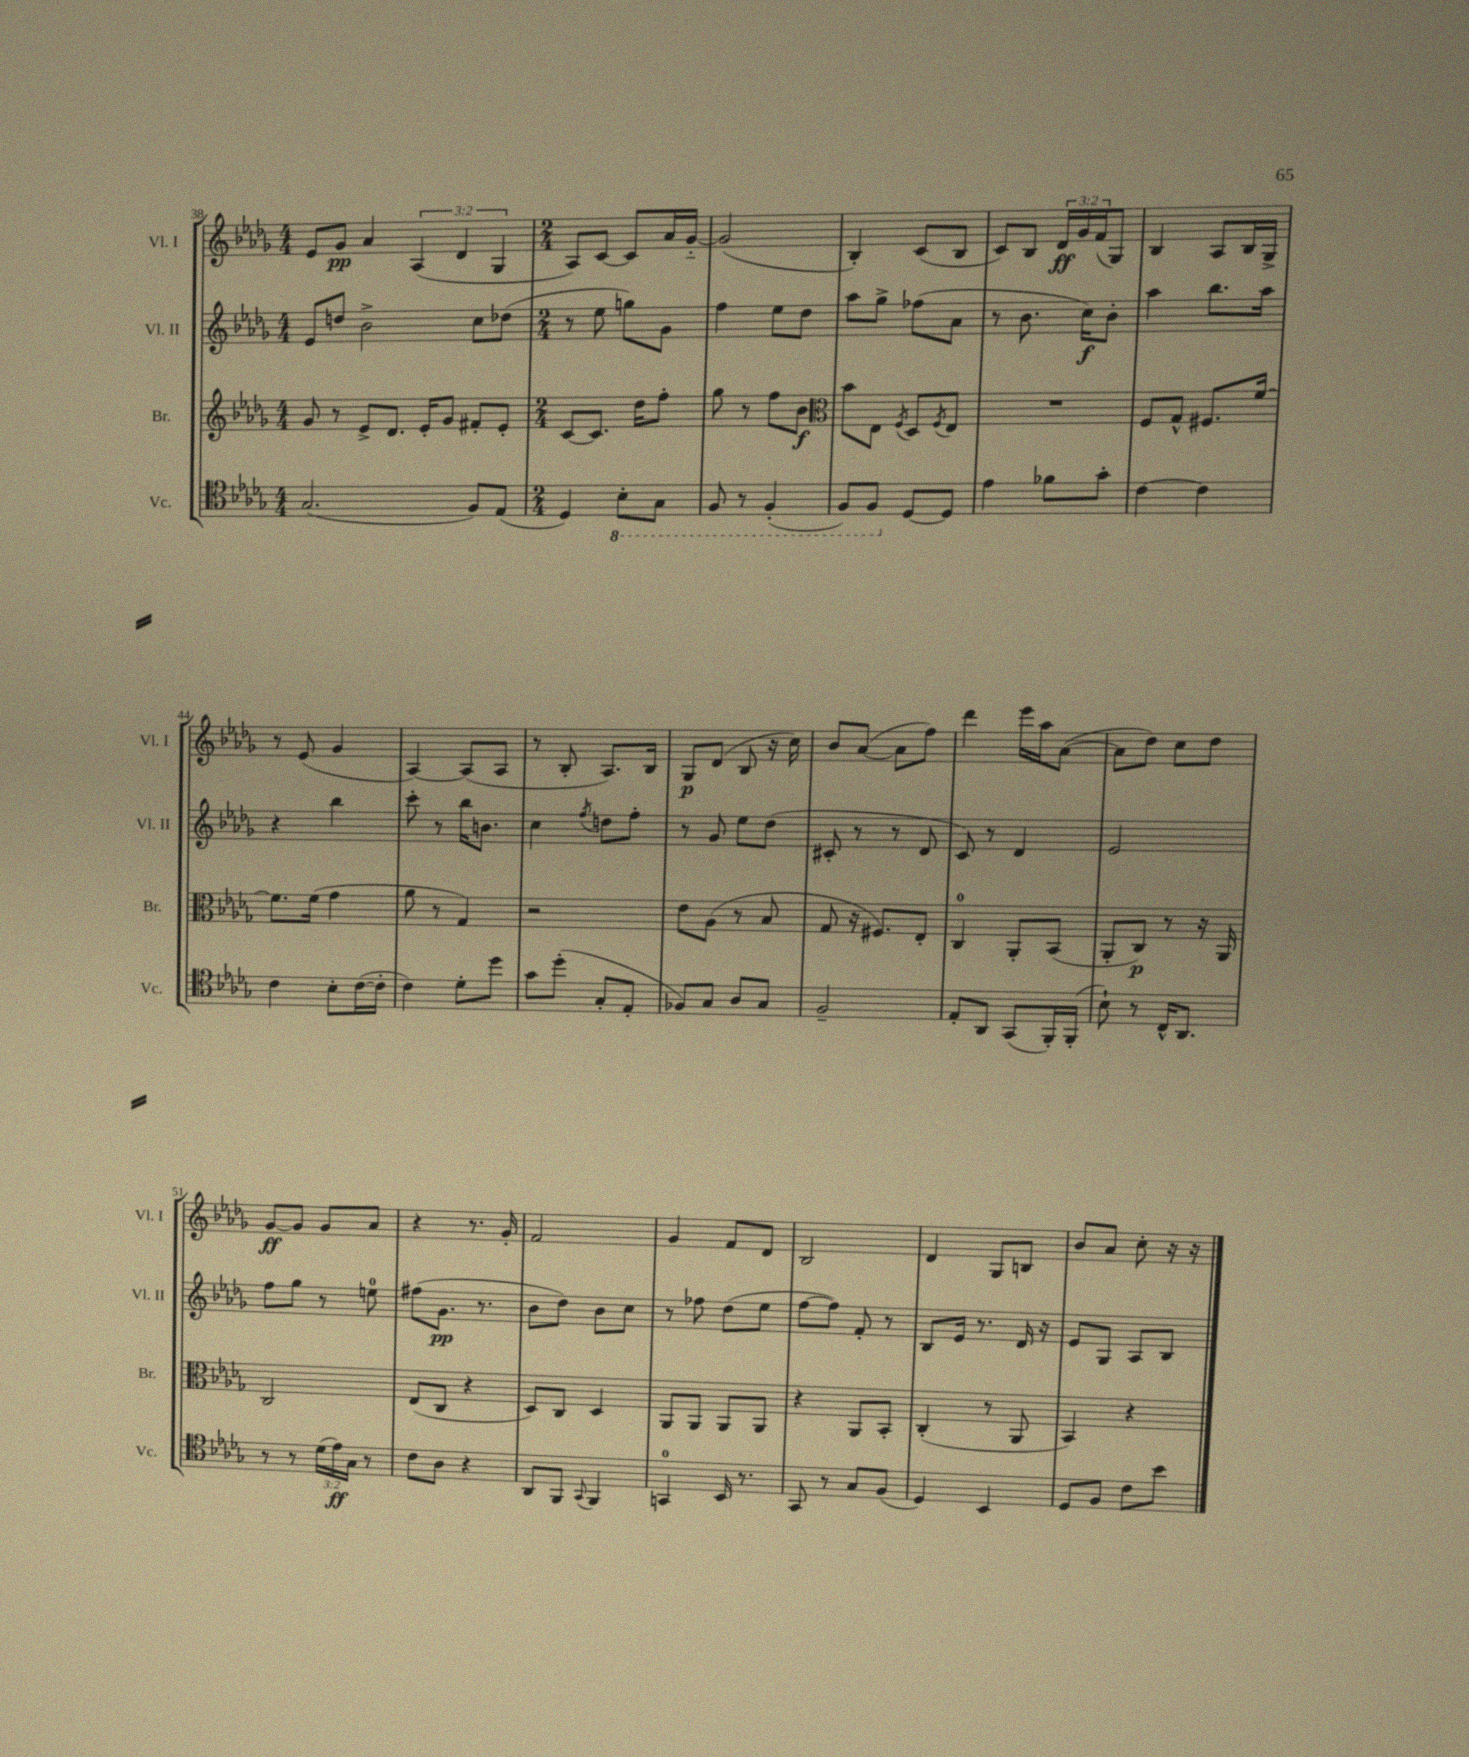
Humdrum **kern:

**kern	**kern	**kern	**kern
*staff4	*staff3	*staff2	*staff1
*clefC4	*clefG2	*clefG2	*clefG2
*k[b-e-a-d-g-]	*k[b-e-a-d-g-]	*k[b-e-a-d-g-]	*k[b-e-a-d-g-]
*M4/4	*M4/4	*M4/4	*M4/4
(2.G-/	8g-/	8e-/L	8e-/L
.	8r	8dd/J	8g-/J
.	8e-^/L	2b-^\	4a-/
.	8.d-/J	.	.
.	.	.	(6A-/
.	16e-'/LK	.	.
.	8g-/J	.	.
.	.	.	6d-/
8F/L)	8f#'/L	8cc\L	.
.	.	.	6G-/
(8E-/J	8e-'/J	(8dd-\J	.
=	=	=	=
*M2/4	*M2/4	*M2/4	*M2/4
4D-/)	[8c/L	8r	8A-/L)
.	8.c/]J	8ee-\	[8c/J
8BB-'\L	.	8gg\L)	8c/]L
.	16dd-\LK	.	.
8GG-\J	8ff'\J	8g-\J	16a-/L
.	.	.	[16g-'~/JJ
=	=	=	=
8FF/	8gg-\	4ff\	(2g-/]
8r	8r	.	.
(4FF'/	8ff\L	8ee-\L	.
.	8b-\J	8dd-\J	.
=	=	=	=
*	*clefC3	*	*
8FF/L)	8b-\L	8aa-\L	4B-'/)
8FF/J	8E-\J	8gg-^\J	.
.	8qF/	.	.
[8D-/L	8D-/L	(8ff-\L	(8c/L
.	8qF/	.	.
8D-/]J	8E-/J	8a-\J	8B-/J
=	=	=	=
4e-\	2r	8r	8c/L)
.	.	8.b-\	8B-/J
8f-\L	.	.	24d-/LL
.	.	.	24g-/
.	.	16cc\LK)	.
.	.	.	(24f/J
8g-'\J	.	8b-'\J	8G-/J)
=	=	=	=
[4c\	8F/L	4aa-\	4B-/
.	8G-^^/J	.	.
4c\]	8.F#/L	8.bb-\L	8A-/L
.	.	.	16B-/L
.	[16f/Jk	16aa-\Jk	16G-^/JJ
=	=	=	=
4c\	8.f\]L	4r	8r
.	.	.	(8e-/
.	(16f\Jk	.	.
8B-'\L	4g-\	4bb-\	4g-/
([16c\L	.	.	.
16c'\]JJ	.	.	.
=	=	=	=
4c\)	8a-\	8ccc'\	[4A-/)
.	8r	8r	.
8d-'\L	4G-/)	16bb-\LK	(8A-/]L
.	.	8.b\J	.
8dd-\J	.	.	8A-/J
=	=	=	=
8g-\L	2r	4cc\	8r
(8dd-'\J	.	.	8B-'/
.	.	8qff/	.
8G-'/L	.	8dd\L	8.A-/L)
8E-'/J	.	8ff'\J	.
.	.	.	16B-/Jk
=	=	=	=
8F-/L)	8e-\L	8r	8G-/L
8G-/J	(8A-\J	8g-/	(8d-/J
8A-/L	8r	8ee-\L	8B-/
8G-/J	8B-/	(8dd-\J	16r
.	.	.	16cc\)
=	=	=	=
2F~/	8G-/	8c#'/	8b-/L
.	16r	8r	([8a-/J
.	8.F#/L)	.	.
.	.	8r	8a-\]L
.	8E-'/J	8d-/	8ff\J)
=	=	=	=
8E-'/L	4C/	8c/)	4ddd-\
8AA-/J	.	8r	.
(8GG-/L	8AA-'/L	4d-/	16eee-\LL
.	.	.	16aa-\J
16FF'/L)	(8BB-/J	.	([8a-\J
(16FF'/JJ	.	.	.
=	=	=	=
8B-`\)	8AA-'/L	2e-/	8a-\]L
8r	8C/J)	.	8dd-\J)
16C^^/LK	8r	.	8cc\L
8.AA-/J	.	.	.
.	16r	.	8dd-\J
.	16AA-/	.	.
=	=	=	=
8r	2C/	8ff\L	[8g-/L
8r	.	8gg-\J	8g-/]J
(24d-\LL	.	8r	8g-/L
24e-\)	.	.	.
24G-\JJ	.	.	.
8r	.	8ee\	8a-/J
=	=	=	=
8c\L	(8E-/L	(8ff#\L	4r
8A-\J	8C/J	8.g-\J	.
4r	4r	.	8.r
.	.	8.r	.
.	.	.	16g-'/
=	=	=	=
8AA-/L	8D-/L)	8b-\L	2f/
8FF/J	8C/J	8dd-\J)	.
8qqGG-/	.	.	.
4FF/	4D-/	8b-\L	.
.	.	8cc\J	.
=	=	=	=
4GG/	8AA-/L	8r	4g-/
.	8AA-/J	8ff-\	.
16BB-/	8AA-/L	(8dd-\L	8f/L
8.r	.	.	.
.	8AA-/J	8ee-\J	8d-/J
=	=	=	=
8GG-/	4r	[8ff\L	2B-/
8r	.	8ff\]J)	.
8G-/L	8AA-/L	8f'/	.
(8F/J	8BB-'/J	8r	.
=	=	=	=
4D-/)	(4C'/	8B-/L	4d-/
.	.	16e-/Jk	.
.	.	8.r	.
4BB-/	8r	.	8G-/L
.	8AA-/	16d-/	8B/J
.	.	16r	.
=	=	=	=
8D-/L	4BB-/)	8e-/L	8b-/L
8F/J	.	8G-/J	8a-/J
8c\L	4r	8A-/L	8cc'\
8b-\J	.	8B-/J	16r
.	.	.	16r
==	==	==	==
*-	*-	*-	*-
